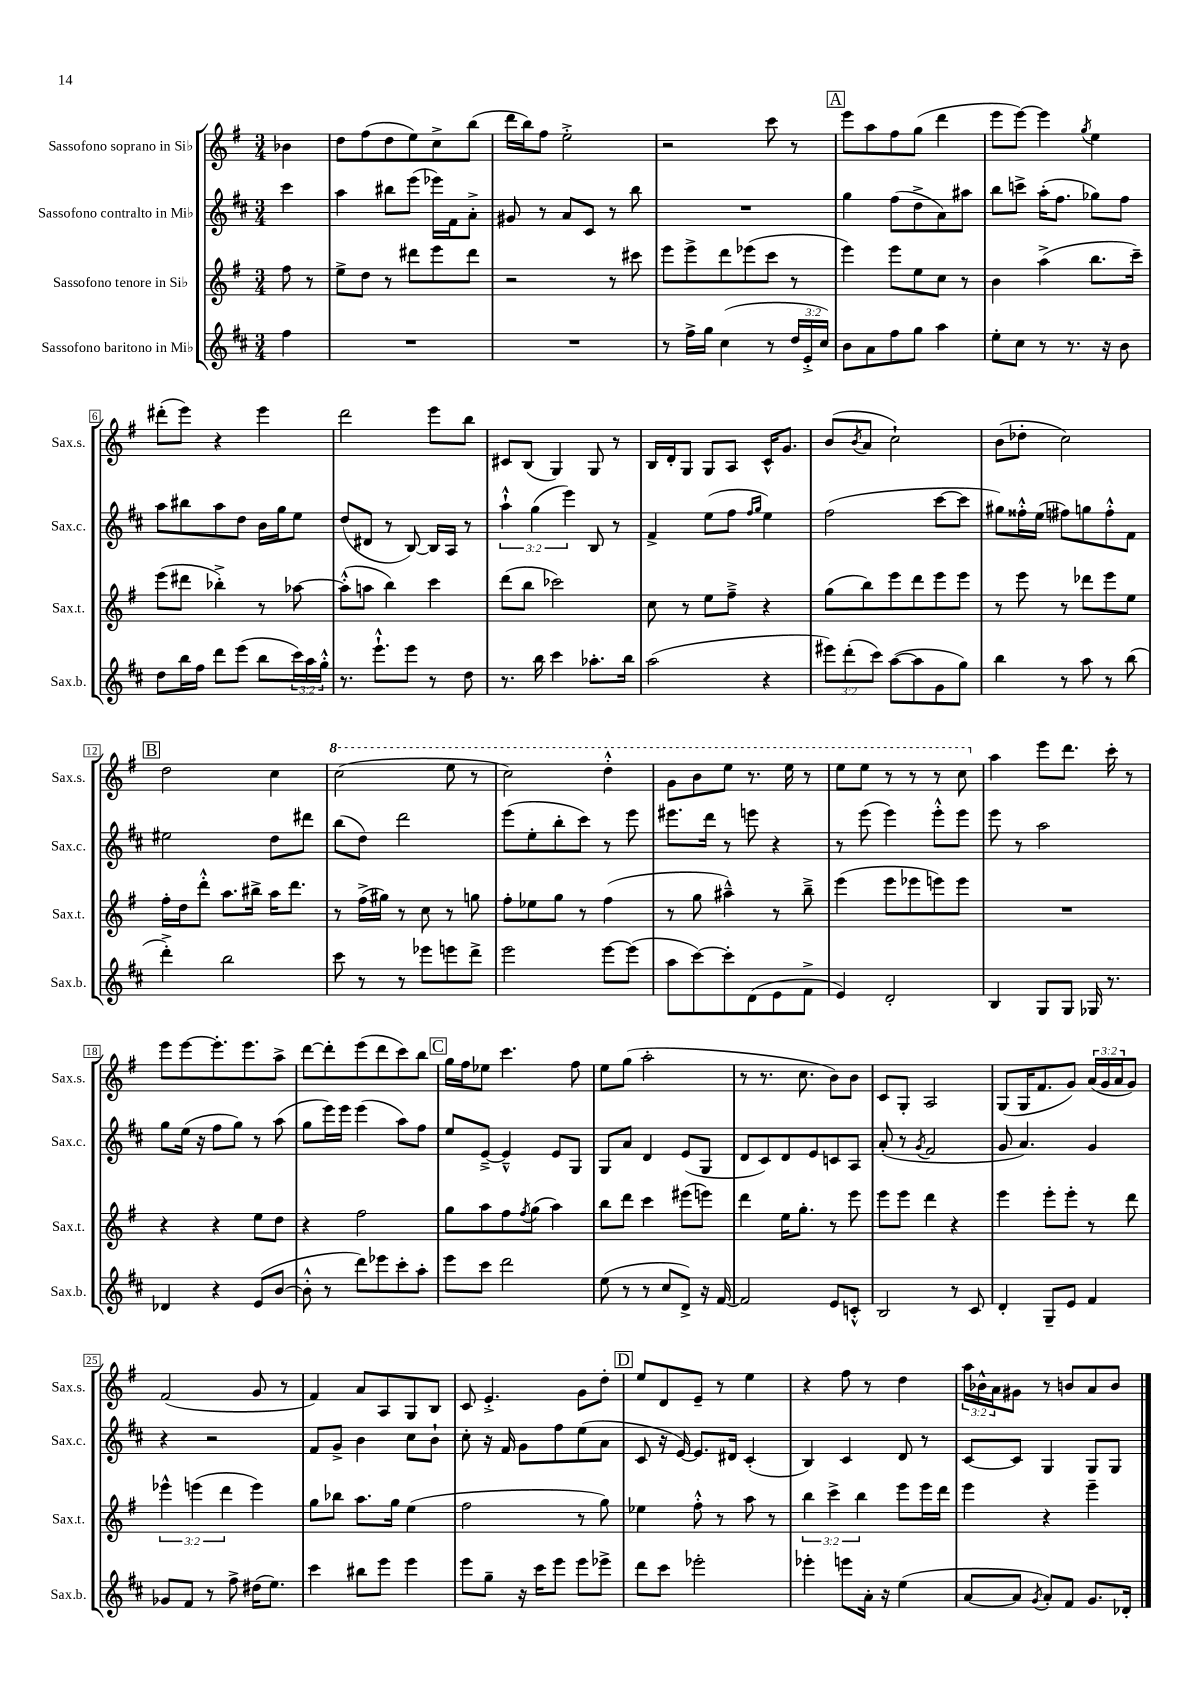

**kern	**kern	**kern	**kern
*part4	*part3	*part2	*part1
*staff4	*staff3	*staff2	*staff1
*I"Sassofono baritono in Mi♭	*I"Sassofono tenore in Si♭	*I"Sassofono contralto in Mi♭	*I"Sassofono soprano in Si♭
*I'Sax.b.	*I'Sax.t.	*I'Sax.c.	*I'Sax.s.
*clefG2	*clefG2	*clefG2	*clefG2
*k[f#c#]	*k[f#]	*k[f#c#]	*k[f#]
*M3/4	*M3/4	*M3/4	*M3/4
=	=	=	=
4ff#\	8ff#\	4ccc#\	4b-X\
.	8r	.	.
=1	=1	=1	=1
2.r	8ee^\L	4aa\	8dd\L
.	8dd\J	.	(8ff#\
.	8r	8bb#X\L	8dd\
.	8ddd#X\L	(8eee\J	8ee\)
.	8eee\	16eee-X\LL)	8cc^\
.	.	16f#\J	.
.	8ddd#\J	8a'^\J	(8bb\J
=2	=2	=2	=2
2.r	2r	8g#X/	16ddd\LL
.	.	.	16bb\J)
.	.	8r	8ff#\J
.	.	8a/L	2ee'^\
.	.	8c#/J	.
.	8r	8r	.
.	8ccc#X\	8bb\	.
=3	=3	=3	=3
8r	8eee\L	2.r	2r
16ff#^\LL	8eee^\	.	.
16gg\JJ	.	.	.
(4cc#\	8ddd\	.	.
.	(8eee-X\	.	.
8r	8ccc\J	.	8ccc\
24dd/LL	8r	.	8r
24e'^/	.	.	.
24cc#/JJ)	.	.	.
!!LO:REH:place=s1:t=A
=4	=4	=4	=4
8b\L	4eee\)	4gg\	8eee\L
8a\	.	.	8aa\
8ff#\	8eee\L	(8ff#\L	8ff#\
8gg\J	8ee\	8dd^\	(8gg\J
4aa\	8cc\J	8a\)	4ddd\
.	8r	8aa#X\J	.
=5	=5	=5	=5
8ee'\L	4b\	8bb\L	8eee\L
8cc#\J	.	8cccn^\J	[8eee\J)
8r	(4aa^\	(16aa'\KL	4eee\]
.	.	8.ff#\J	.
8.r	.	.	.
.	.	.	8qgg/
.	8.bb\L	8gg-X\L)	4ee\
16r	.	.	.
8b\	.	8ff#\J	.
.	16ccc~\Jk)	.	.
!!LO:LB:g=z
=6	=6	=6	=6
8dd\L	(8eee\L	8aa\L	(8ddd#X'\L
16bb\L	8ddd#X\J	8bb#X\	8eee\J)
16ff#\JJ	.	.	.
8ddd\L	4bb-X'^\)	8aa\	4r
(8eee\J	.	8dd\J	.
8bb\L	8r	16b\LL	4eee\
.	.	16gg\J	.
24ccc#\L)	[8aa-X\	8ee\J	.
24aa\	.	.	.
24gg'^^\JJ	.	.	.
=7	=7	=7	=7
8.r	(8aa-'^^\L]	(8dd/L	2ddd\
.	8aan\J	8d#X/J	.
8.eee`^^\L	.	.	.
.	4bb\)	8r	.
8eee\J	.	[8B/)	.
8r	4ccc\	16B/LL]	8eee\L
.	.	16A/JJ	.
8dd\	.	8r	8bb\J
=8	=8	=8	=8
8.r	(8ddd\L	6aa`^^\	8c#X/L
.	8bb\J	.	(8B/J
.	.	(6gg\	.
16bb\	.	.	.
4ccc#\	2ccc-X\)	.	4G/)
.	.	6eee\)	.
8.aa-X'\L	.	8B/	8G/
.	.	8r	8r
16bb\Jk	.	.	.
=9	=9	=9	=9
(2aa\	8cc\	4f#^/	16B/LL
.	.	.	16d'/J
.	8r	.	8G/J
.	8ee\L	(8ee\L	8G/L
.	8ff#~^\J	8ff#\J	8A/J
.	.	16qqff#/LL	.
.	.	16qqgg/JJ	.
4r	4r	4ee\)	16c^^/KL
.	.	.	8.g/J
=10	=10	=10	=10
12eee#X\L)	(8gg\L	(2ff#\	(8b/L
(12ddd'\	.	.	.
.	.	.	8qb/
.	8bb\)	.	8a/J
12ccc#\J)	.	.	.
([8aa\L	8eee\	.	2cc`\)
8aa\]	8ddd\	.	.
8g\	8eee\	[8ccc#\L	.
8gg\J)	8eee\J	8ccc#\J]	.
=11	=11	=11	=11
4bb\	8r	8gg#X\L)	(8b\L
.	8eee\	16ff##X'^^\L	8dd-X'\J
.	.	(16ee\JJ	.
8r	8r	8ff#X\L)	2cc\)
8aa\	8ddd-X\L	8ggn\	.
8r	8eee\	8ff#'^^\	.
(8bb\	8ee\J	8f#\J	.
!!LO:LB:g=z
!!LO:REH:place=s1:t=B
=12	=12	=12	=12
4ddd'^\)	16ff#'\LL	2ee#X\	2dd\
.	16dd\J	.	.
.	8ddd'^^\J	.	.
2bb\	8.aa\L	.	.
.	16bb#X^\Jk	.	.
.	16aa\KL	8dd\L	4cc\
.	8.ddd\J	.	.
.	.	8ddd#X\J	.
=13	=13	=13	=13
*	*	*	*8va
8ccc#\	8r	(8bb\L	(2ccc\
8r	(16ff#^\LL	8dd\J)	.
.	16gg#X\JJ)	.	.
8r	8r	2ddd\	.
8eee-X\L	8cc\	.	.
8eeen\	8r	.	8eee\
8ddd^\J	8ggn\	.	8r
=14	=14	=14	=14
2eee\	8ff#'\L	(8eee\L	2ccc\)
.	8ee-X\	8ee'\	.
.	8gg\J	8bb'\	.
.	8r	8ccc#\J)	.
[8eee\L	(4ff#\	8r	4ddd'^^\
(8eee\J]	.	8eee\	.
=15	=15	=15	=15
8aa\L	8r	8.eee#X\L	8gg\L
[8ccc#\)	8gg\	.	8bb\
.	.	16ddd\Jk	.
8ccc#'\]	4aa#X~^^\)	8r	8eee\J
(8d\	.	8eeen\	8.r
8e\	8r	4r	.
.	.	.	16eee\
8f#^\J	8bb~^\	.	8r
=16	=16	=16	=16
4e/)	(4eee\	8r	8eee\L
.	.	(8eee\	8eee\J
2d'/	8eee\L	4eee\)	8r
.	8eee-X\	.	8r
.	8eeen\)	8eee'^^\L	8r
.	8eee\J	8eee\J	8ccc\
=17	=17	=17	=17
*	*	*	*X8va
4B/	2.r	8eee\	4aa\
.	.	8r	.
8G/L	.	2aa\	8eee\L
8G/J	.	.	8.ddd\J
16G-X/	.	.	.
8.r	.	.	16ccc'\
.	.	.	8r
!!LO:LB:g=z
=18	=18	=18	=18
4d-X/	4r	8gg\L	8eee\L
.	.	(16ee\Jk	[8eee\
.	.	16r	.
4r	4r	8ff#\L	8.eee'\]
.	.	8gg\J)	.
.	.	.	8.eee\
(8e/L	8ee\L	8r	.
[8b/J	8dd\J	(8aa\	8aa^\J
=19	=19	=19	=19
8b'^^\]	4r	8gg\L	[8ddd\L
8r	.	16eee\L)	8ddd'\]
.	.	16eee\JJ	.
8ddd\L)	2ff#\	(4eee\	(8eee\
8eee-X\	.	.	8ddd\
8ccc#'\	.	8aa\L)	8ccc\)
8aa'\J	.	8ff#\J	8bb\J
!!LO:REH:place=s1:t=C
=20	=20	=20	=20
8eee\L	8gg\L	8ee/L	16gg\LL
.	.	.	16ff#\J
8ccc#\J	8aa\	[8e~^/J	8ee-X\J
2ddd\	8ff#\	4e~^^/]	4.ccc\
.	8qff#/	.	.
.	(8gg\J	.	.
.	4aa\)	8e/L	.
.	.	8G/J	8ff#\
=21	=21	=21	=21
(8ee\	8bb\L	8G/L	8ee\L
8r	8ddd\J	8a/J	(8gg\J
8r	4ccc\	4d/	2aa'\
8cc#/L	.	.	.
8d^/J)	(8eee#X\L	(8e/L	.
16r	8eeen\J)	8G/J	.
[16f#/	.	.	.
=22	=22	=22	=22
2f#/]	4ddd\	8d/L	8r
.	.	8c#/)	8.r
.	16ee\KL	8d/	.
.	8.gg'\J	.	8.cc\
.	.	8e/	.
8e/L	8r	8cn/	8b\L)
8cn'^^/J	8eee\	8A/J	8b\J
=23	=23	=23	=23
2B/	8eee\L	(8a'/	8c/L
.	8eee\J	8r	8G'/J
.	.	8qg/	.
.	4ddd\	2f#/	2A/
8r	4r	.	.
8c#/	.	.	.
=24	=24	=24	=24
4d'/	4eee\	8g/	(8G/L
.	.	4.a/)	16G/K
.	.	.	8.f#/
8G~/L	8eee'\L	.	.
8e/J	8eee'\J	.	8g/J)
4f#/	8r	4g/	(24a/LL
.	.	.	24g/
.	.	.	24a/J
.	8ddd\	.	8g/J)
!!LO:LB:g=z
=25	=25	=25	=25
8g-X/L	6eee-X^^\	4r	(2f#/
8f#/J	.	.	.
.	(6eeen\	.	.
8r	.	2r	.
.	6ddd\	.	.
8ff#^\	.	.	.
(16dd#X\KL	4eee\)	.	8g/
8.ee\J)	.	.	.
.	.	.	8r
=26	=26	=26	=26
4ccc#\	8gg\L	8f#/L	4f#/)
.	8bb-X\J	8g^/J	.
8bb#X\L	8.aa\L	4b\	8a/L
8eee\J	.	.	8A/
.	16gg\Jk	.	.
4eee\	(4ee\	8cc#\L	8G/
.	.	8b`\J	8B/J
=27	=27	=27	=27
8eee\L	2ff#\	8cc#'\	8c/
8gg~\J	.	16r	4.e'^/
.	.	16f#/	.
16r	.	8g\L	.
16ccc#\KL	.	.	.
8eee\J	.	8ff#\	.
8eee\L	8r	(8ee\	8g\L
8eee-X^\J	8gg\)	8a\J	8dd'\J
!!LO:REH:place=s1:t=D
=28	=28	=28	=28
8ddd\L	4ee-X\	8c#/	8ee/L
8ccc#\J	.	16r	8d/
.	.	[16e/)	.
2eee-X'\	8ff#'^^\	8.e/L]	8e~/J
.	8r	.	8r
.	.	16d#X/Jk	.
.	8aa\	(4c#'/	4ee\
.	8r	.	.
=29	=29	=29	=29
4eee-X'\	6bb\	4B/)	4r
.	6ccc^\	.	.
8eeen\L	.	4c#/	8ff#\
.	6bb\	.	.
16a'\Jk	.	.	8r
16r	.	.	.
(4ee\	8eee\L	8d/	4dd\
.	16eee\L	8r	.
.	16ddd\JJ	.	.
=30	=30	=30	=30
[8a/L	4eee\	[8c#/L	24aa\LL
.	.	.	24b-X^^\
.	.	.	24a\J
8a/J]	.	8c#/J]	8g#X\J
8qg/	.	.	.
8a'/L)	4r	4G/	8r
8f#/J	.	.	8bn/L
8.g/L	4eee~\	8G/L	8a/
.	.	8G/J	8b/J
16d-X'/Jk	.	.	.
==	==	==	==
*-	*-	*-	*-
